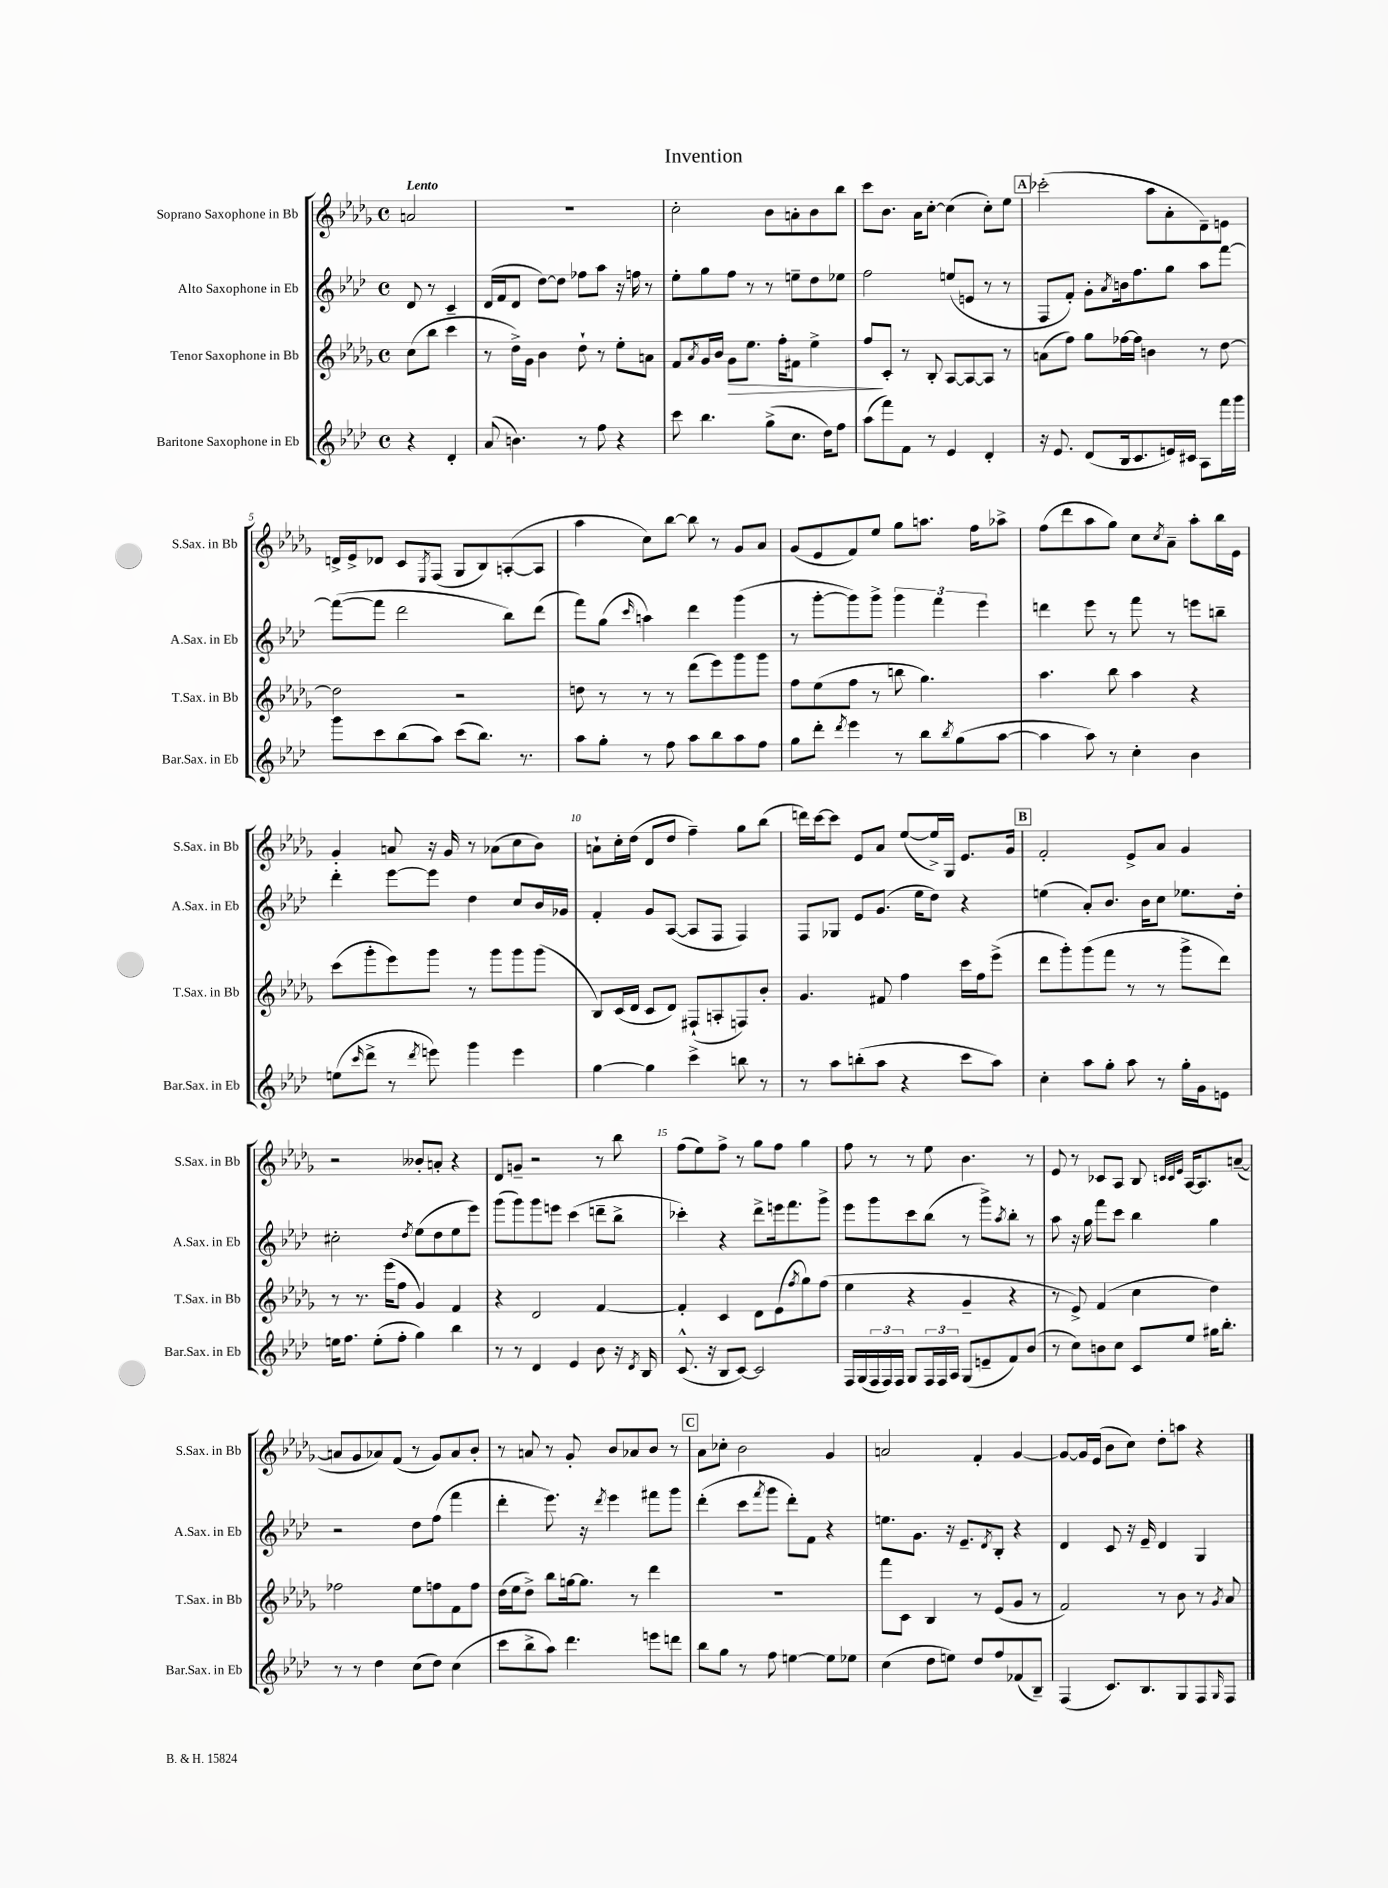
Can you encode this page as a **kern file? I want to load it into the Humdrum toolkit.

**kern	**kern	**kern	**kern
*staff4	*staff3	*staff2	*staff1
*clefG2	*clefG2	*clefG2	*clefG2
*k[b-e-a-d-]	*k[b-e-a-d-g-]	*k[b-e-a-d-]	*k[b-e-a-d-g-]
*M4/4	*M4/4	*M4/4	*M4/4
*met(c)	*met(c)	*met(c)	*met(c)
4r	(8cc	8d-	2a
.	8bb-	8r	.
4d-'	4ccc	4c~	.
=	=	=	=
(8a-	8r	(16d-	1r
.	.	16f	.
4.b)	16dd-^)	8d-	.
.	16g-	.	.
.	4b-	[8dd-)	.
.	.	8dd-]	.
8r	8dd-`	8ff-	.
8ff	8r	8aa-	.
4r	8ee-'	16r	.
.	.	16ff	.
.	8a	8r	.
=	=	=	=
8ccc	8f	8ee-'	2cc'
.	8qa-	.	.
4.bb-	16g-	8gg	.
.	16b-	.	.
.	8g-	8ff	.
.	8.ee-	8r	.
(8gg^	.	8r	8b-
.	16ff'	.	.
8.cc	8f#	8ee~	8a'
.	4ee-^	8dd-	8b-
16dd-)	.	.	.
8ff	.	8ee-	8bb-
=	=	=	=
(8aa-	8ff	2ff	8ccc
8fff)	8c'	.	8.b-
8f	8r	.	.
.	.	.	16a-
8r	8B-'	.	[8cc'
4e-	[8A-	(8ee	(4cc]
.	8A-_	8e	.
4d-'	8A-]	8r	8cc')
.	8r	8r	8ee-
=	=	=	=
16r	(8a	8F	(2ccc-'
8.e-	.	.	.
.	8ff)	8f')	.
(8d-	8gg-	8g'	.
.	.	8qa-	.
16B-	[16ff-	16b	.
8.c	16ff-]	8.ff	.
.	4b	.	8aa-
16e)	.	8gg	8a-'
16c#	.	.	.
8A-	8r	8aa-	8d-~)
16fff	[8dd-	[8fff	8e
16ggg	.	.	.
=	=	=	=
8ggg	2dd-]	(8fff_	16d^
.	.	.	16e-^
8ccc	.	8fff]	8d-
(8bb-	.	2ddd-	8c
.	.	.	8qE-
8aa-)	.	.	(8F
(8ccc	2r	.	8G-
8.bb-)	.	.	8B-)
.	.	8bb-)	([8A'
8.r	.	.	.
.	.	(8ddd-	8A]
=	=	=	=
8aa-	8dd	8fff)	4aa-
8gg'	8r	(8gg	.
.	.	16qqccc	.
8r	8r	4aa)	8cc)
8ff	8r	.	[8bb-
8aa-	(8ddd-	4ddd-	8bb-]
8bb-	8eee-)	.	8r
8aa-	8ggg-	(4ggg	8g-
8ff	8ggg-	.	8a-
=	=	=	=
8gg	8ff	8r	(8g-
8ddd-'	(8ee-	[8ggg'	8e-
8qddd-	.	.	.
4eee-	8ff	8ggg])	8f)
.	8r	8ggg^	8ee-
8r	8bb	6ggg	8gg-
8bb-	4.gg-)	.	8.aa
.	.	6fff	.
8qbb-	.	.	.
(8gg	.	.	.
.	.	.	16ff
.	.	6eee-	.
[8aa-	.	.	8aa-^
=	=	=	=
4aa-]	4.aa-	4ddd	(8ff
.	.	.	8ddd-
8aa-)	.	8eee-	8aa-
8r	8bb-	8r	8gg-)
4cc'	4aa-	8fff	8cc
.	.	.	8qcc
.	.	8r	8a-~
4b-	4r	8eee	8aa-'
.	.	8bb~	16bb-
.	.	.	16e-
=	=	=	=
(8ee	(8ccc	4ddd-'	4g-'
16qqccc	.	.	.
8ddd-^	8ggg-'	.	.
8r	8eee-)	[8eee-	8a
8qddd-	.	.	.
8eee)	8ggg-	8eee-]	16r
.	.	.	16g-
4ggg	8r	4dd-	8r
.	8ggg-	.	(8a-
4eee	8ggg-	8cc	8cc
.	(8ggg-	16b-	8b-)
.	.	16g-	.
=	=	=	=
[4gg	8B-)	4f'	8a`
.	(16c	.	16cc'
.	16d-	.	(16dd-
4gg]	8c	8g	8d-
.	8d-)	([8A-	8dd-
4ccc^	(8F#`	8A-]	4ff~)
.	8A'	8F	.
8bb	8F)	4F)	8gg-
8r	8b-'	.	(8bb-
=	=	=	=
8r	4.g-	8F	16ddd)
.	.	.	[16ccc
8aa-	.	8G-	8ccc]
(8bb'	.	8e-	8e-
8aa-	8f#	(8.g	8a-
4r	4ff	.	([8ee-
.	.	16ee-	.
.	.	8dd-)	16ee-^])
.	.	.	16G-
8ccc	16ccc	4r	8.e-
.	16ff	.	.
8aa-)	(8eee-^	.	.
.	.	.	16g-
=	=	=	=
4cc'	8ddd-	(4ee	2f'
.	8ggg-')	.	.
8aa-	(8ggg-	8a-')	.
8gg'	8fff	8.b-	.
8aa-	8r	.	8e-^
.	.	16b-	.
8r	8r	8cc	8a-
16gg'	8ggg-^	8.ee-	4g-
16g	.	.	.
8e	8ddd-)	.	.
.	.	16dd-'	.
=	=	=	=
16ee	8r	2cc#'	2r
8.ff	.	.	.
.	8.r	.	.
(8ee'	.	.	.
.	(16eee-	.	.
8ff'	8ff	.	.
.	.	8qdd-	.
4gg)	4g-)	(8ee-	8b--'
.	.	8dd-	8a'
4bb-	4f	8ee-	4r
.	.	8eee-)	.
=	=	=	=
8r	4r	(8ggg	8d-
8r	.	8ggg)	8g~
4d-	2d-	8ggg	2r
.	.	8eee	.
4e-	.	(4ccc	.
8b-	[4f	8ddd~	8r
16r	.	8bb-^	8bb-
8qd-	.	.	.
16B-	.	.	.
=	=	=	=
(8.c^^	4f']	4ccc-')	(8ff
.	.	.	8ee-)
16r	.	.	.
8B-	4c	4r	8ff^
[8c)	.	.	8r
2c]	8d-	8ddd-^	8gg-
.	(8e-	16eee	8ff
.	.	8.fff	.
.	8qff	.	.
.	8gg-)	.	4gg-
.	(8ff	8ggg^	.
=	=	=	=
16F	4ee-	8eee-	8ff
(16G	.	.	.
24F	.	8ggg	8r
24F)	.	.	.
24F	.	.	.
8G	4r	8ccc	8r
24F	.	(8bb-	8ee-
24F	.	.	.
24A-	.	.	.
(8G	4g-~	8r	4.b-
8e~	.	8ggg^)	.
.	.	8qaa-	.
8f)	4r	8bb-'	.
(8b-	.	8r	8r
=	=	=	=
8r	8r	8aa-	8e-
8cc)	8e-^)	16r	8r
.	.	16gg	.
8b	(4f	8fff	8c-
8cc	.	8ccc	8A-
8c	4cc	4bb-	8B-
.	.	.	32qqc
.	.	.	32qqc
.	.	.	32qqe-
8ee-	.	.	[16A-
.	.	.	8.A-]
16gg#	4dd-)	4gg	.
8.bb-'	.	.	.
.	.	.	([8a~
=	=	=	=
8r	2ff-	2r	8a]
8r	.	.	8g-
4dd-	.	.	8a-)
.	.	.	(8f
(8cc	8ee-	8dd-	8r
8dd-)	8ff	(8ff	8g-)
(4cc	8f	4fff	8a-
.	8ff	.	8b-'
=	=	=	=
8ccc	(16dd-	4ddd-'	8r
.	16ee-	.	.
8bb-^	8dd-^)	.	8a
8aa-)	8bb-	8.eee-)	8r
4.ddd-	[16gg	.	8g-'
.	8.gg]	16r	.
.	.	8qddd-	.
.	.	4eee-	8b-
.	8r	.	8a-
8eee	4ddd-	8fff#	8b-
8ddd	.	8ggg	8r
=	=	=	=
8bb-	1r	(4ddd-'	8a-
8gg	.	.	8cc-'
8r	.	8ccc	2b-
.	.	8qfff	.
8ff	.	8ggg	.
[4ee	.	8ddd-')	.
.	.	8f	.
8ee]	.	4r	4g-
8ee-	.	.	.
=	=	=	=
(4cc	8fff	8.ee	2a
.	8c	.	.
.	.	8.g	.
8dd-	4B-	.	.
8ee)	.	16r	.
.	.	8.e-~	.
8dd-	8r	.	4f'
.	.	8qd-	.
8ff	(8e-	8B-'	.
(8f-	8g-	4r	[4g-
8B-~)	8r	.	.
=	=	=	=
(4F	2f)	4d-	8g-_
.	.	.	16g-]
.	.	.	(16e-
8.c)	.	8c	8b-
.	.	16r	8cc)
8.B-	.	16e-~	.
.	8r	4d-	8dd-'
8G	8b-	.	8aa
8F	8r	4G	4r
16qqG	8qg-	.	.
8F	8a-	.	.
==	==	==	==
*-	*-	*-	*-
